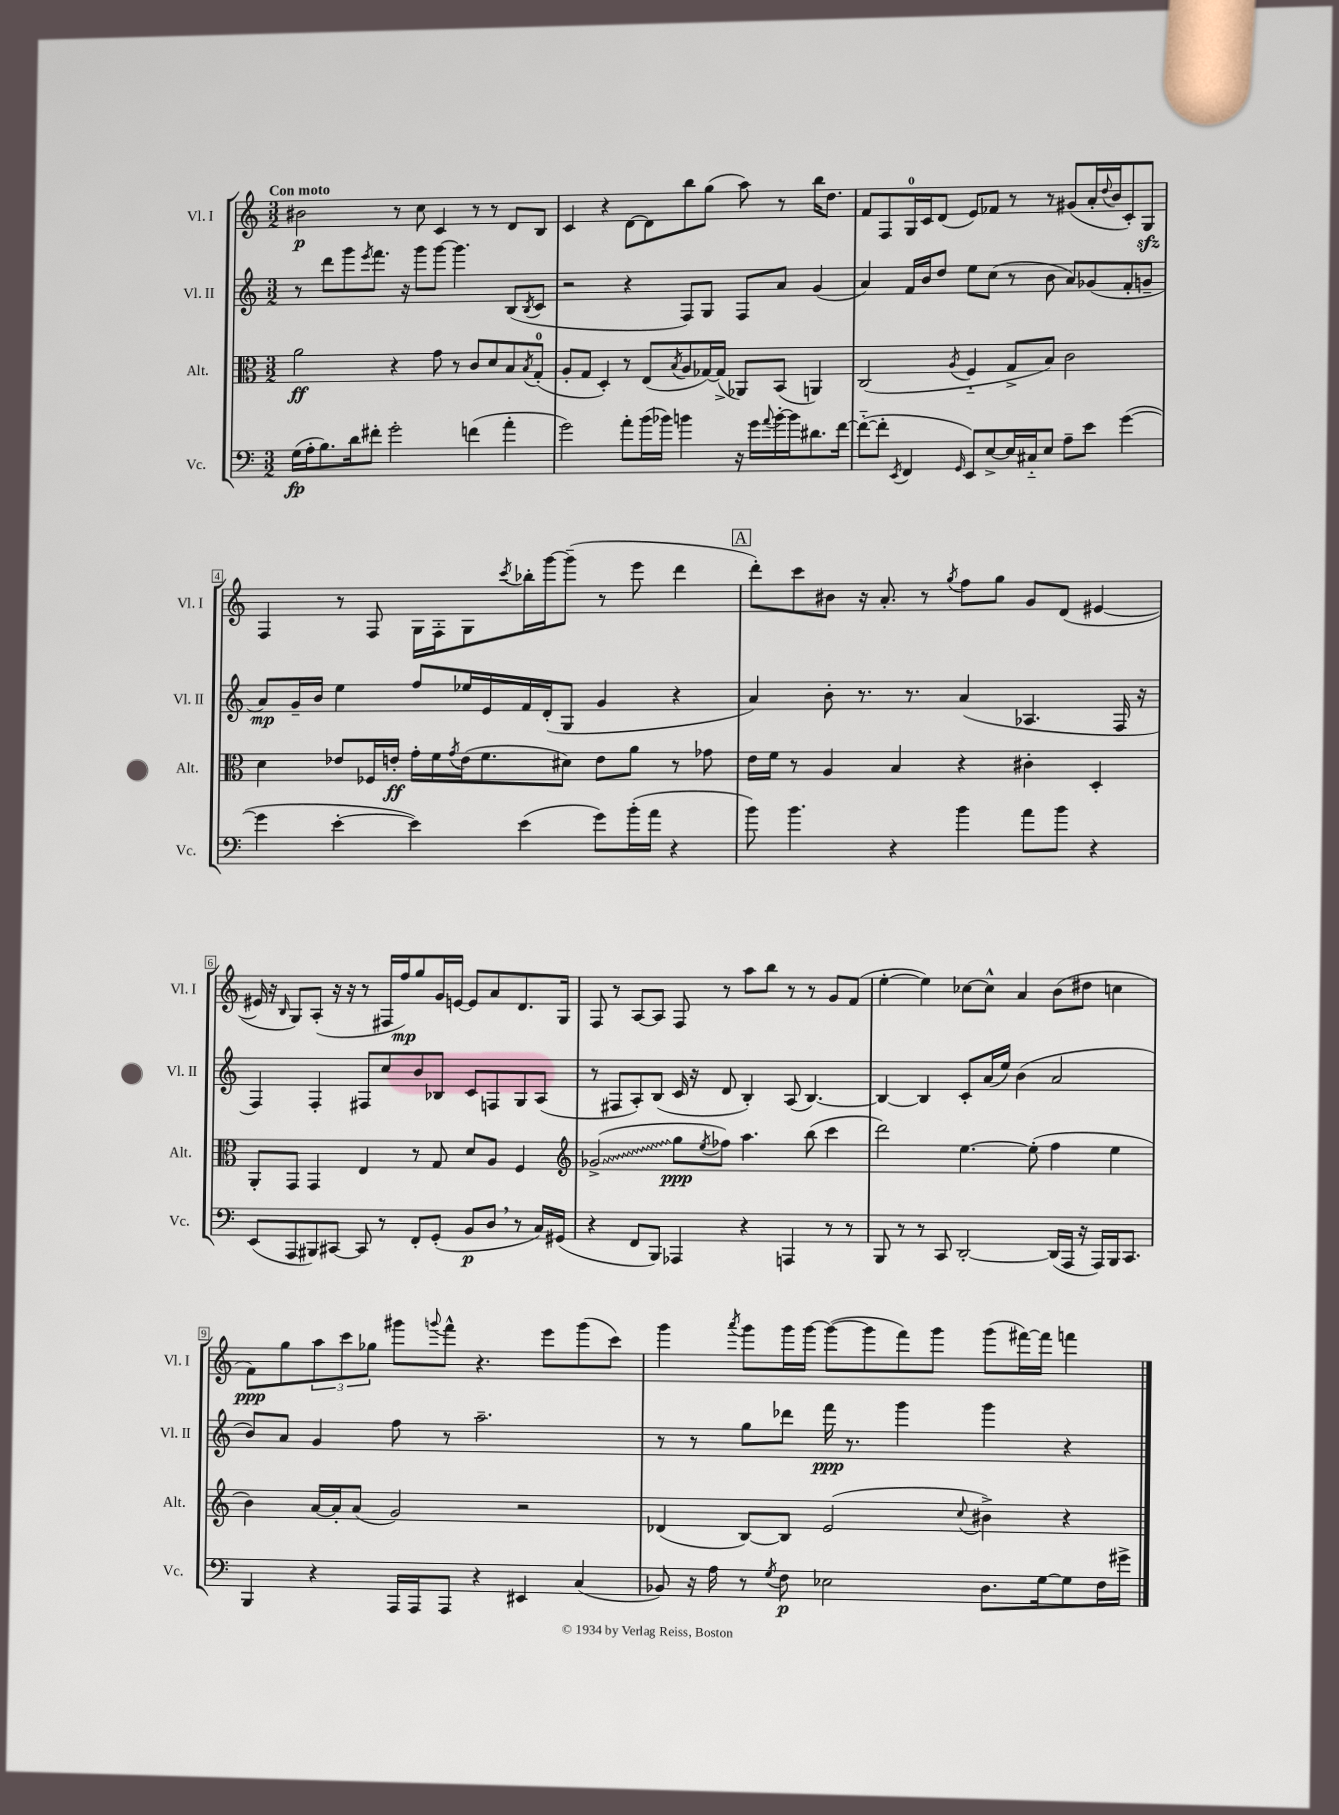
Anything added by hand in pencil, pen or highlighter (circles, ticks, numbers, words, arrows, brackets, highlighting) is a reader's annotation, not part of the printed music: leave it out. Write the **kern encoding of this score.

**kern	**kern	**kern	**kern
*staff4	*staff3	*staff2	*staff1
*clefF4	*clefC3	*clefG2	*clefG2
*k[]	*k[]	*k[]	*k[]
*M3/2	*M3/2	*M3/2	*M3/2
(16G	2a	8r	2b#
16A'	.	.	.
8.B)	.	8ddd	.
.	.	8ggg	.
16d	.	.	.
.	.	8qeee	.
8f#'	.	8.fff	.
2g'	4r	.	8r
.	.	16r	.
.	.	8ggg	8cc
.	8g	[8ggg	4c
.	8r	4.ggg]	.
(4f	8c	.	8r
.	8d	.	8r
4a'	8B	(8B	8d
.	8qB	8qB	.
.	(8G'	8c	8B
=	=	=	=
2g)	8A'	2r	4c
.	8G	.	.
.	4D')	.	4r
8a'	8r	4r	[8d
(16b	(8E	.	8d]
16b-)	.	.	.
.	8qB	.	.
4b	8A	8F)	8bb
.	[16G-)	8G	(8gg
.	(16G-^]	.	.
16r	8AA-)	8F	8aa)
16g	.	.	.
8qqa	.	.	.
[16b'	(8BB	8a	8r
16b]	.	.	.
8.d#	4AA)	(4g	16bb
.	.	.	8.dd
[16f	.	.	.
=	=	=	=
(8f'~_	(2C	4a)	8f
8f']	.	.	8F
8qEE	.	.	.
4FF	.	16f	16G
.	.	16b	16c
.	.	8dd	(8d
16qqGG	8qA	.	.
8EE)	4F'~	8ee	8e)
[8E^	.	(8cc	8f-
16E]	8G^	8r	8r
16C#'~	.	.	.
8E	8B)	8b	8r
8A~	2c	8a)	(8g#
8e	.	(8g-	16a'
.	.	.	8qqdd
.	.	.	16b
([4g	.	8f'	8c')
.	.	8g~	8G
=	=	=	=
4g]	4d	8a)	4F
.	.	16g~	.
.	.	16b	.
[4e'	8e-	4ee	8r
.	16F-	.	8F
.	16e'	.	.
4e])	16g'	8ff	16G
.	16f	.	16F'
.	8qg	.	.
.	(16e	16ee-	8G
.	8.f	16e	.
.	.	.	8qccc
(4e	.	16f	16bb-'
.	.	(16d'	[16ggg
.	8d#)	8G	(8ggg~]
8g)	8e	4g	8r
(16b'	8a	.	8eee
16a	.	.	.
4r	8r	4r	4ddd
.	8g-	.	.
=	=	=	=
8b)	16e	4a)	8ddd')
.	16f	.	.
4.b	8r	.	8ccc
.	4A	8b'	8b#
.	.	8.r	16r
.	.	.	8.a'
4r	4B	.	.
.	.	8.r	.
.	.	.	8r
.	.	.	8qgg
4b	4r	(4a	8ff
.	.	.	8gg
8a	4c#'	4.A-	8g
8b	.	.	(8d
4r	4D'	.	[4e#
.	.	16F	.
.	.	16r	.
=	=	=	=
(8EE	8AA'	4F)	16e#]
.	.	.	16r
.	.	.	16qqB
8AAA	8GG	.	8G)
8BBB#)	4GG	4F'	(8A'
[8CC#	.	.	16r
.	.	.	16r
8CC#]	4E	8F#	8r
8r	.	8cc	16F#
.	.	.	16ff)
8FF'	8r	8b	8gg
(8GG'	8G	8B-	16g
.	.	.	[16e
8BB	8d	8c	8e]
8D	8A	8F	8a
8r	4F	8G	8.d
16C)	.	(8A	.
(16GG#	.	.	16G
=	=	=	=
*	*clefG2	*	*
4r	(2g-^	8r	8F
.	.	8F#	8r
8FF	.	8A')	[8A
8BBB)	.	(8B	8A]
4AAA-	8gg	16c	8F
.	.	16r	.
.	8qee	.	.
.	8ff-)	8d	8r
4r	4.aa	4B')	8aa
.	.	.	8bb
4AAA	.	(8A	8r
.	(8bb	[4.B)	8r
8r	4ccc	.	8g
8r	.	.	(8f
=	=	=	=
8BBB	2ddd)	4B_	[4ee'
8r	.	.	.
8r	.	4B]	4ee])
8CC	.	.	.
[2DD'	[4.ee	8c'	[8cc-
.	.	(16a	8cc-^^]
.	.	16ee)	.
.	.	(4b	4a
.	(8ee']	.	.
(16DD]	4ff	2a	(8b
16AAA	.	.	.
16r	.	.	8dd#
16AAA)	.	.	.
16BBB	4ee	.	4cc
8.CC	.	.	.
=	=	=	=
4BBB	4b)	8b)	8f)
.	.	8a	8gg
4r	[16a	4g	12aa
.	16a']	.	.
.	.	.	12ccc
.	(8a	.	.
.	.	.	12gg-
16AAA	2g)	8ff	8ggg#
16AAA	.	.	.
.	.	.	8qqggg
8AAA	.	8r	8fff^^
4r	.	2.aa~	4.r
4EE#	2r	.	.
.	.	.	8eee
(4C	.	.	(8ggg
.	.	.	8ccc)
=	=	=	=
8BB-)	(4d-	8r	4ggg
16r	.	8r	.
16A	.	.	.
.	.	.	8qaaa
8r	[8B)	8gg	8ggg
8qG	.	.	.
8F	8B]	8ddd-	16ggg
.	.	.	[16ggg
2E-	(2e	16fff	(8ggg_
.	.	8.r	.
.	.	.	8ggg]
.	.	4ggg	8fff)
.	.	.	8ggg
.	8qqcc	.	.
8.D	4b#^)	4ggg	(8ggg
.	.	.	[16fff#)
[16G	.	.	16fff#]
8G]	4r	4r	4fff
16F	.	.	.
16g#^	.	.	.
==	==	==	==
*-	*-	*-	*-
